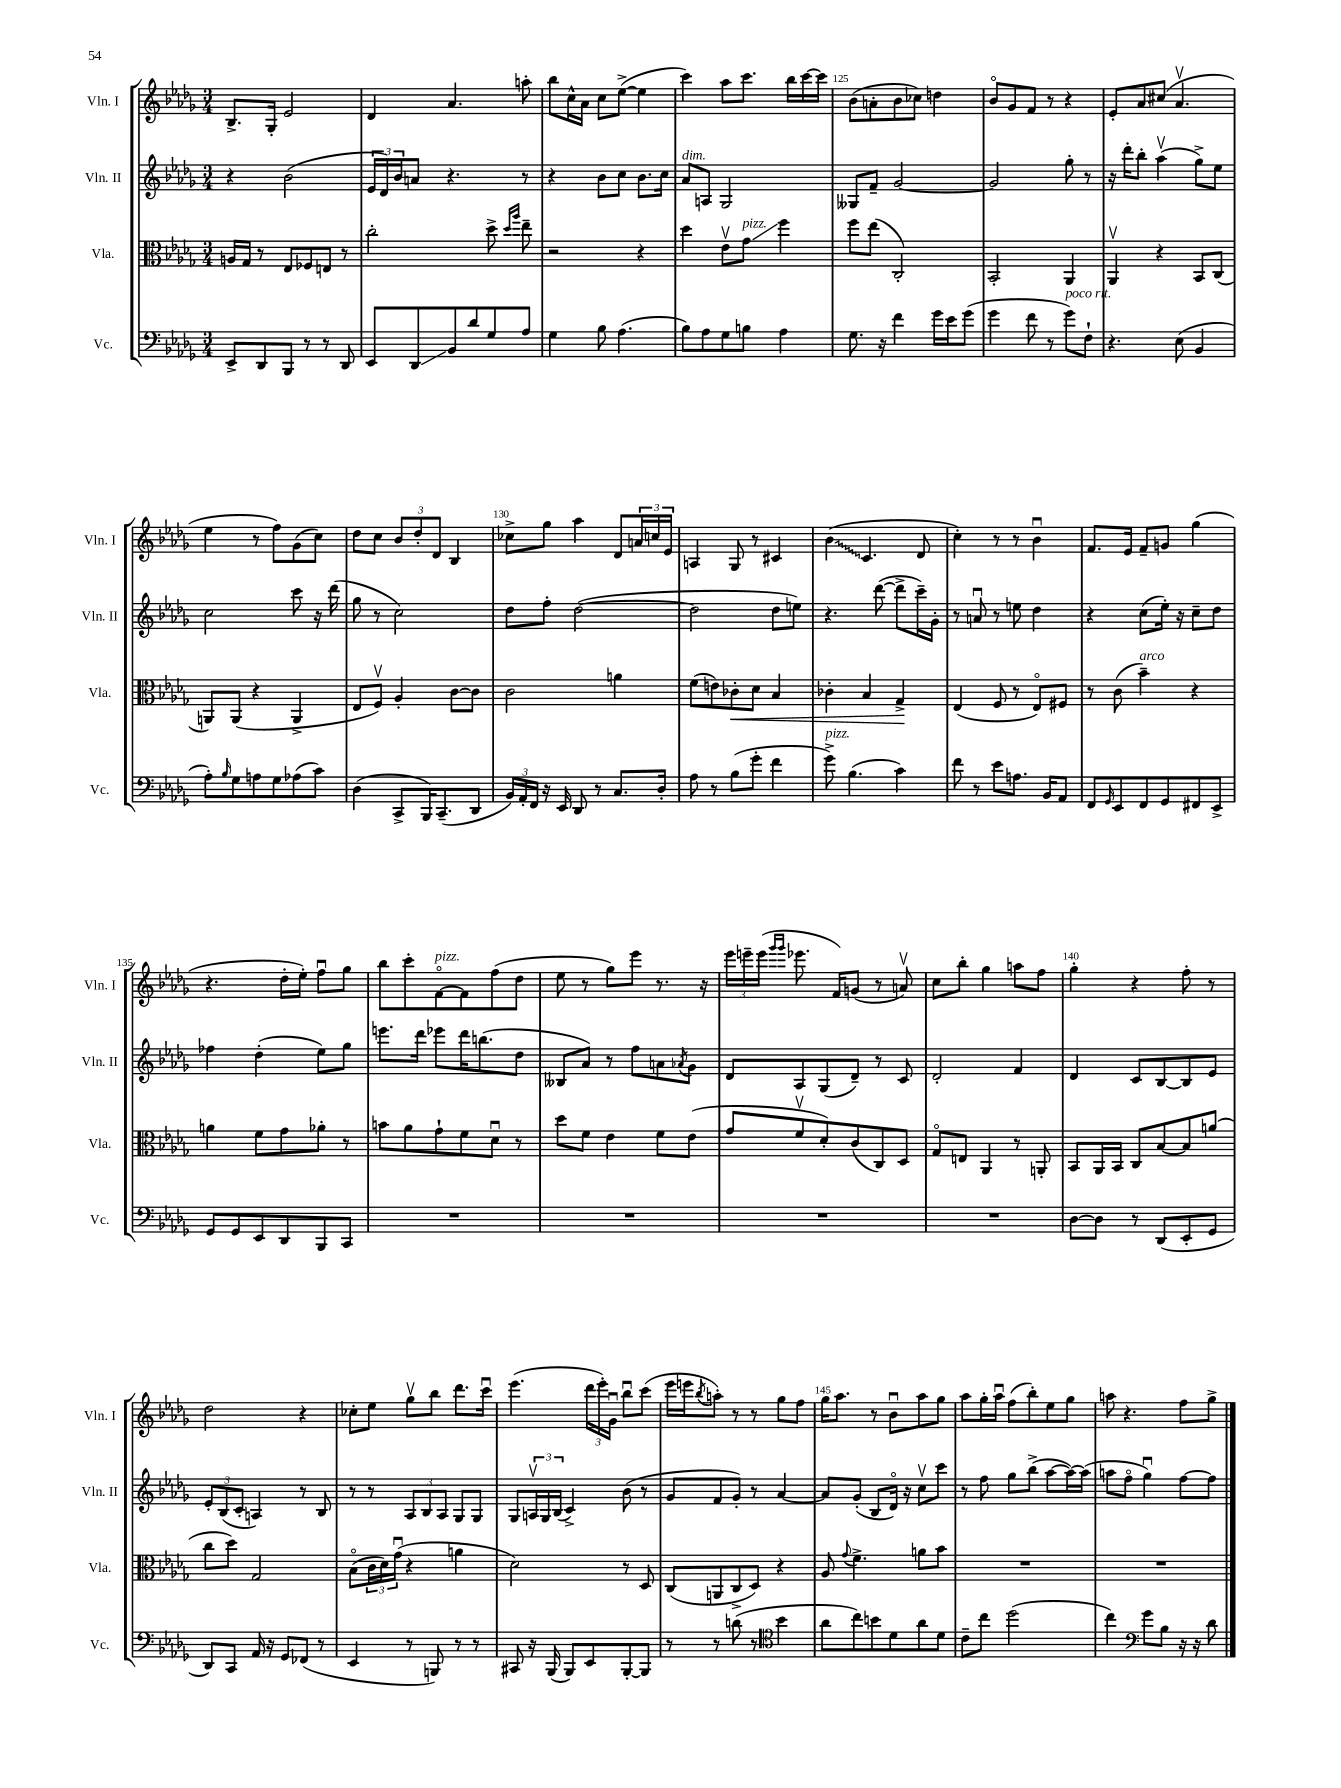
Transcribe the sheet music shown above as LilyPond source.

<<
\new StaffGroup <<
\new Staff = "s0" \with { instrumentName = "Vln. I" shortInstrumentName = "Vln. I" } {
    \clef treble \key des \major \numericTimeSignature \time 3/4
    bes8.-> ges16-. ees'2 |
    des'4 aes'4. a''8-. |
    bes''8 c''16-^ aes'16 c''8 ees''8~->( ees''4 |
    c'''4) aes''8 c'''8. bes''16 c'''16~ c'''16 |
    bes'8( a'8-. bes'8 ces''8) d''4 |
    bes'8\flageolet ges'8 f'8 r8 r4 |
    ees'8-. aes'8 cis''8( aes'4.\upbow |
    ees''4 r8 f''8) ges'8( c''8) |
    des''8 c''8 \tuplet 3/2 { bes'8 des''8-. des'8 } bes4 |
    ces''8-> ges''8 aes''4 des'8 \tuplet 3/2 { a'16 c''16 ees'16 } |
    a4 ges8 r8 cis'4 |
    \once \override Glissando.style = #'zigzag bes'4\glissando( c'4. des'8 |
    c''4-.) r8 r8 bes'4\downbow |
    f'8. ees'16 f'8-- g'8 ges''4( |
    r4. des''16-. ees''16-.) f''8\downbow ges''8 |
    bes''8 c'''8-. f'8~\flageolet^\markup { \italic "pizz." } f'8 f''8( des''8 |
    ees''8 r8 ges''8) ees'''8 r8. r16 |
    \tuplet 3/2 { ees'''16 e'''16-- e'''16( } \grace { ges'''16 ges'''16 } ees'''8. f'16) g'8( r8 a'8\upbow) |
    c''8 bes''8-. ges''4 a''8 f''8 |
    ges''4-. r4 f''8-. r8 |
    des''2 r4 |
    ces''8-. ees''8 ges''8\upbow bes''8 des'''8. c'''16\downbow |
    ees'''4.( \tuplet 3/2 { des'''16 ees'''16-.) ges'16\downbow } bes''8\downbow c'''8( |
    ees'''16 e'''16 \acciaccatura { bes''8 } a''8-.) r8 r8 ges''8 f''8 |
    ges''16 aes''8. r8 bes'8\downbow aes''8 ges''8 |
    aes''8 ges''16-. aes''16\downbow f''8( bes''8-.) ees''8 ges''8 |
    a''8 r4. f''8 ges''8-> \bar "|." |
}
\new Staff = "s1" \with { instrumentName = "Vln. II" shortInstrumentName = "Vln. II" } {
    \clef treble \key des \major \numericTimeSignature \time 3/4
    r4 bes'2( |
    \tuplet 3/2 { ees'16 des'16) bes'16 } a'8 r4. r8 |
    r4 bes'8 c''8 bes'8. c''16 |
    aes'8^\markup { \italic "dim." } a8 ges2 |
    geses8 f'8-- ges'2~ |
    ges'2 ges''8-. r8 |
    r16 des'''16-. bes''8-. aes''4\upbow( ges''8->) ees''8 |
    c''2 c'''8 r16 des'''16( |
    ges''8 r8 c''2) |
    des''8 f''8-. des''2~( |
    des''2 des''8 e''8) |
    r4. des'''8~( des'''8-> c'''16--) ges'16-. |
    r8 a'8\downbow r8 e''8 des''4 |
    r4 c''8( ees''16-.) r16 c''8-- des''8 |
    fes''4 des''4-.( ees''8) ges''8 |
    e'''8. des'''16 ees'''8 des'''16 b''8.( des''8 |
    beses8 aes'8) r8 f''8 a'8 \acciaccatura { aes'8 } ges'8 |
    des'8 aes8 ges8( des'8--) r8 c'8 |
    des'2-. f'4 |
    des'4 c'8 bes8~ bes8 ees'8 |
    \tuplet 3/2 { ees'8-. bes8( c'8-. } a4) r8 bes8 |
    r8 r8 \tuplet 3/2 { aes8 bes8 aes8 } ges8 ges8 |
    ges8 \tuplet 3/2 { a16\upbow ges16 bes16( } c'4->) bes'8( r8 |
    ges'8 f'8 ges'8-.) r8 aes'4~ |
    aes'8 ges'8-.( bes8 des'16\flageolet) r16 c''8\upbow c'''8 |
    r8 f''8 ges''8 bes''8->( aes''8~ aes''16~) aes''16( |
    a''8 f''8\flageolet ges''4\downbow) f''8~ f''8 \bar "|." |
}
\new Staff = "s2" \with { instrumentName = "Vla." shortInstrumentName = "Vla." } {
    \clef alto \key des \major \numericTimeSignature \time 3/4
    a16 ges16 r8 ees8 fes8 e8 r8 |
    c''2-. des''8-> \grace { des''16 aes''16 } ees''8-- |
    r2 r4 |
    des''4 ees'8\upbow ges'8\glissando^\markup { \italic "pizz." } f''4 |
    f''8 ees''8( c2-.) |
    bes,2-. aes,4 |
    aes,4\upbow r4 bes,8 c8( |
    a,8) a,8( r4 a,4-> |
    ees8 f8\upbow) aes4-. c'8~ c'8 |
    c'2 a'4 |
    f'8( e'8) ces'8-.\< des'8 bes4 |
    ces'4-. bes4 ges4->\! |
    ees4( f8 r8 ees8\flageolet) fis8 |
    r8 c'8( bes'4--^\markup { \italic "arco" }) r4 |
    a'4 f'8 ges'8 aes'8-. r8 |
    b'8 aes'8 ges'8-! f'8 des'8\downbow r8 |
    des''8 f'8 ees'4 f'8 ees'8( |
    ges'8 f'8\upbow des'8-.) c'8( c8) des8 |
    ges8\flageolet e8 aes,4 r8 a,8-. |
    bes,8 aes,16 bes,16 c8 bes8~ bes8 a'8( |
    c''8 des''8) ges2 |
    bes8\flageolet( \tuplet 3/2 { c'16 des'16) ges'16\downbow( } r4 a'4 |
    des'2) r8 des8 |
    c8( a,8 c8-> des8) r4 |
    aes8 \appoggiatura { ges'8 } f'4.-> a'8 bes'8 |
    R2. |
    R2. \bar "|." |
}
\new Staff = "s3" \with { instrumentName = "Vc." shortInstrumentName = "Vc." } {
    \clef bass \key des \major \numericTimeSignature \time 3/4
    ees,8-> des,8 bes,,8 r8 r8 des,8 |
    ees,8 des,8\glissando bes,8 des'8 ges8 aes8 |
    ges4 bes8 aes4.( |
    bes8) aes8 ges8 b8 aes4 |
    ges8. r16 f'4 ges'16 ees'16 ges'8( |
    ges'4 f'8 r8 ges'8^\markup { \italic "poco rit." }) f8-! |
    r4. ees8( bes,4 |
    aes8-.) \grace { bes16 } ges8 a8 ges8 aes8( c'8) |
    des4( c,8-> bes,,16) c,8.--( des,8 |
    \tuplet 3/2 { bes,16) aes,16-. f,16 } r16 ees,16 des,8 r8 c8. des16-. |
    aes8 r8 bes8( ges'8-. f'4 |
    ges'8->^\markup { \italic "pizz." }) bes4.( c'4) |
    f'8 r8 ees'8 a8. bes,16 aes,8 |
    f,8 \grace { ges,16 } ees,8 f,8 ges,8 fis,8 ees,8-> |
    ges,8 ges,8 ees,8 des,8 bes,,8 c,8 |
    R2. |
    R2. |
    R2. |
    R2. |
    des8~ des8 r8 des,8( ees,8-. ges,8 |
    des,8) c,8 aes,16 r16 ges,8 fes,8( r8 |
    ees,4 r8 b,,8) r8 r8 |
    cis,8 r16 bes,,16( bes,,8) ees,8 bes,,8~-. bes,,8 |
    r8 r8 d'8( r8 \clef tenor bes'4 |
    aes'8 c''8) b'8 des'8 aes'8 des'8 |
    c'8-- c''8 des''2( |
    c''4) \clef bass ges'8 bes8 r16 r16 des'8 \bar "|." |
}
>>
>>
\layout { \context { \Score currentBarNumber = #121 \override BarNumber.break-visibility = ##(#f #t #t) barNumberVisibility = #(every-nth-bar-number-visible 5) } }
